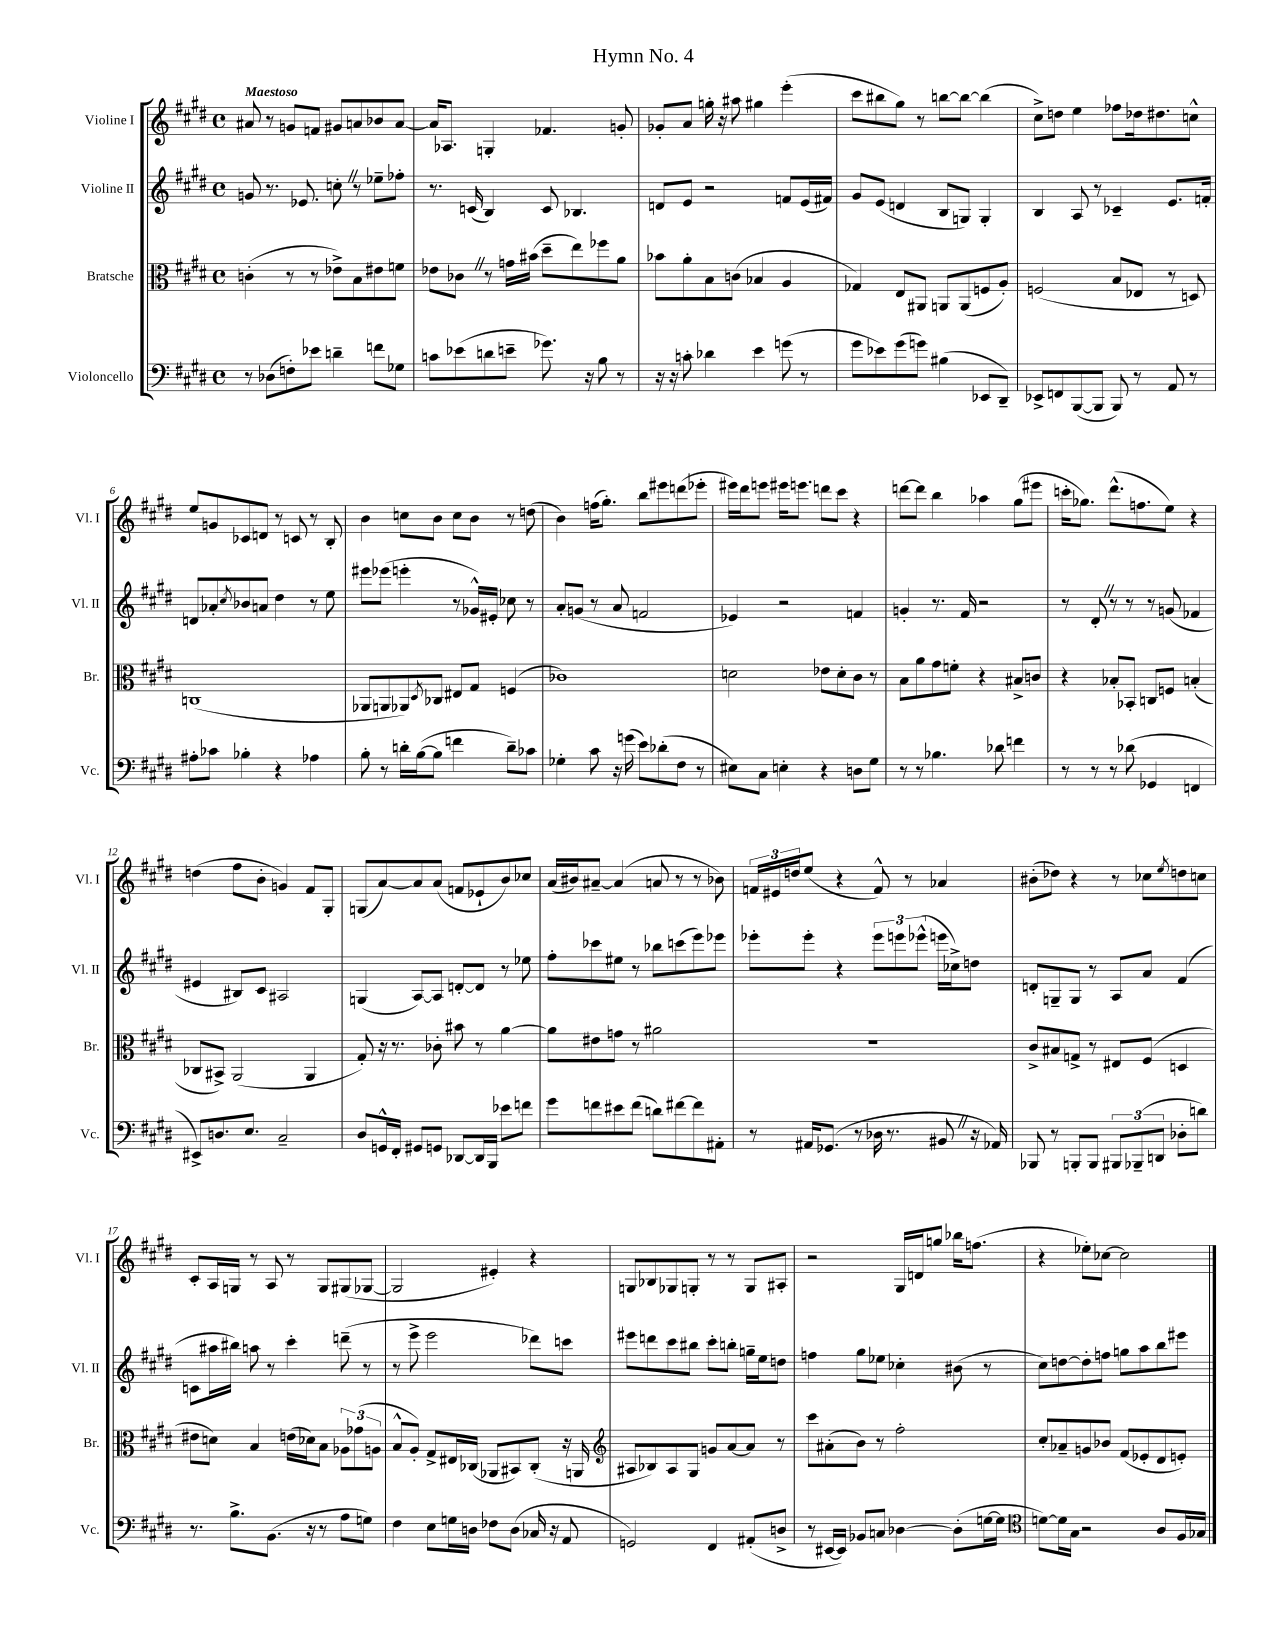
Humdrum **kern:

**kern	**kern	**kern	**kern
*part4	*part3	*part2	*part1
*staff4	*staff3	*staff2	*staff1
*I"Violoncello	*I"Bratsche	*I"Violine II	*I"Violine I
*I'Vc.	*I'Br.	*I'Vl. II	*I'Vl. I
*clefF4	*clefC3	*clefG2	*clefG2
*k[f#c#g#d#]	*k[f#c#g#d#]	*k[f#c#g#d#]	*k[f#c#g#d#]
*M4/4	*M4/4	*M4/4	*M4/4
*met(c)	*met(c)	*met(c)	*met(c)
=1	=1	=1	=1
!	!	!	!LO:TX:a:B:t=Maestoso
8r	(4cn'\	8gn/	8a#X/
(8D-X\L	.	8.r	8r
8Fn'\)	8r	.	8gn/L
.	.	8.e-X/	.
8e-X\J	8r	.	8fn/J
4dn~\	8e-X^\L)	8ccn'Z\	8g#X/L
.	8B\	8r	8an/
8fn\L	8e#X\	8ee-X~\L	8b-X/
8G-X\J	8fn\J	8ff-X'\J	[8a/J
=2	=2	=2	=2
8cn\L	8e-X\L	8.r	16a/KL]
.	.	.	8.A-X/J
(8e-X\	8c-XZ\J	.	.
.	.	(16cn/	.
8dn\	8r	4B/)	4Gn'/
8en~\J	16gn\LL	.	.
.	(16b#X\JJ	.	.
8.g-X\)	8dd#~\L	8c/	4.f-X/
.	8ee\)	4.B-X/	.
16r	.	.	.
8B\	8ff-X\	.	.
8r	8a\J	.	8gn'/
=3	=3	=3	=3
16r	8b-X\L	8dn/L	8g-X'/L
16r	.	.	.
8cn'\	8a'\	8e/J	8a/J
4d-X\	8B\	2r	16ggn'\
.	.	.	16r
.	(8cn\J	.	8aa#X\
4e\	4B-X/	.	4gg#X\
(8gn\	4A/	8fn/L	(4eee'\
8r	.	(16e/L	.
.	.	16f#X/JJ)	.
=4	=4	=4	=4
8g#\L	4G-X/)	8g#/L	8ccc#\L
8e-X\)	.	(8e/J	8bb#X\
(8g#\	8E/L	4dn/	8gg#\J)
8gn\J)	8AA#X/J	.	8r
(4B#X\	8AAn/L	8B/L	[8bbn\L
.	(8AA/	8Gn/J)	8bb\J_
8EE-X/L	8Fn/	4G'/	(4bb\]
8DD#~/J)	8A'/J)	.	.
=5	=5	=5	=5
8EE-X^/L	(2Fn/	4B/	8cc#^\L)
8FFn/	.	.	8ddn\J
([8BBB/	.	8A/	4ee\
8BBB/J]	.	8r	.
8BBB/)	8B/L	4c-X~/	8ff-X\L
8r	8E-X/J	.	16dd-X\k
.	.	.	8.dd#X\
8AA/	8r	8.e/L	.
8r	8Dn/)	.	8ccn^^\J
.	.	16fn'/Jk	.
!!LO:LB:g=z
=6	=6	=6	=6
8A#X'\L	(1Cn	8dn/L	8ee/L
8c-X\J	.	8a-X'/	8gn/
.	.	8qcc#/	.
4B-X'\	.	8b-X/	8c-X/
.	.	8an/J	8dn/J
4r	.	4dd#\	8r
.	.	.	8cn/
4A-X\	.	8r	8r
.	.	8ee\	8B'/
=7	=7	=7	=7
8B'\	8AA-X/L	8eee#X\L	4b\
8r	8AAn/	(8eee-X\J	.
16dn'\LL	8AA-X/)	4eeen'\	8ccn\L
([16B\J	.	.	.
.	8qD#/	.	.
8B\J]	8C-X/J	.	8b\J
4fn\	8E#X/L	8r	8cc\L
.	8G#/J	16g-X^^/LL)	8b\J
.	.	16e#X'/JJ	.
8d~\L)	(4Fn/	8cc-X\	8r
8c-X\J	.	8r	(8ddn\
=8	=8	=8	=8
4G-X'\	1c-X)	8a'/L	4b\)
.	.	(8gn/J	.
8c#\	.	8r	(16ffn\KL
.	.	.	8.gg#'\J)
16r	.	8a/	.
(16gn\	.	.	.
8e\L)	.	2fn/	8bb\L
(8d-X'\	.	.	8eee#X\
8F#\J	.	.	(8dddn\
8r	.	.	8eee-X'\J
=9	=9	=9	=9
8E#X\L)	2dn\	4e-X/)	16eee#X\LL)
.	.	.	16ddd#\J
8C#\J	.	.	8eeen\J
4En'\	.	2r	16eee#X\KL
.	.	.	8.eeen\J
4r	8e-X\L	.	8dddn\L
.	8d'\	.	8ccc#\J
8Dn\L	8c#\J	4fn/	4r
8G#\J	8r	.	.
=10	=10	=10	=10
8r	8B\L	4gn'/	[8dddn\L
8r	8a\	.	8ddd\J]
4.B-X\	8g#\	8.r	4bb\
.	8fn'\J	.	.
.	.	16f#/	.
.	4r	2r	4aa-X\
8d-X\	.	.	.
4fn\	8B#X^/L	.	(8gg#\L
.	8cn/J	.	8eee#X\J
=11	=11	=11	=11
8r	4r	8r	16cccn'\KL
.	.	.	8.gg-X\J)
8r	.	8d#'Z/	.
8r	8B-X'/L	8r	(8.ddd#^^\L
(8d-X\	8BB-X'/J	8r	.
.	.	.	8.ffn\
4GG-X/	8Cn/L	8r	.
.	8Fn/J	(8gn/	8ee\J)
4FFn/	(4Bn'/	4f-X/	4r
!!LO:LB:g=z
=12	=12	=12	=12
8EE#X^/L)	8C-X/L	4e#X/	(4ddn\
8.Dn/	8BB#X^/J)	.	.
.	(2AA/	8B#X/L)	8ff#\L
8.E/J	.	.	.
.	.	8c#/J	8b'\J
2C#~/	.	2A#X/	4gn/)
.	4AA/	.	8f#/L
.	.	.	8G#'/J
=13	=13	=13	=13
8D#/L	8G#'/)	(4Gn/	(8Gn/L
16GGn^^/L	16r	.	[8a/)
16FF#'/JJ	8.r	.	.
8GG#X/L	.	[8A/L)	8a/]
8GGn/J	8c-X'\	8A/J]	(8a/J
[8DD-X/L	8b#X\	[8dn'/L	8fn/L
16DD-/L]	8r	8d/J]	8e-X`/
16BBB/JJ	.	.	.
8e-X\L	[4a\	8r	8b/)
8fn\J	.	8ee-X\	8cc-X/J
=14	=14	=14	=14
8g#\L	8a\L]	8ff#'\L	(16a/LL
.	.	.	16b#X/J)
8fn\	8e#X\	8ccc-X\	[8a#X~/J
8e#X\	8gn\J	8ee#X\J	(4a#/]
(8f\J	8r	8r	.
8dn\L)	2a#X\	8bb-X\L	8an/
[8f#X\	.	(8cccn\	8r
8f#\]	.	8eee\)	8r
8AA#X'\J	.	8eee-X\J	8b-X\)
=15	=15	=15	=15
8r	1r	8eee-X'\L	24fn/LL
.	.	.	24e#X/
.	.	.	24ddn/J
16AA#X/KL	.	8eee-'\J	(8ee/J
(8.GG-X/J	.	.	.
.	.	4r	4r
8r	.	.	.
16D-X\	.	12eee-\L	8f^^/)
8.r	.	.	.
.	.	12eeen\	.
.	.	.	8r
.	.	(12eee-X^^\J	.
8BB#XZ/	.	16eeen\LL	4a-X/
.	.	16cc-X^\J)	.
16r	.	8ddn\J	.
16AA-X/)	.	.	.
=16	=16	=16	=16
8BBB-X/	8c#^/L	8dn'/L	(8b#X'\L
8r	8B#X/	8Gn~/	8dd-X\J)
8BBBn'/L	8Gn^/J	8G/J	4r
8BBB/J	8r	8r	.
12BBB#X/L	8E#X/L	8A/L	8r
(12BBB-X~/	.	.	.
.	(8F#/J	8a/J	8cc-X\L
12DDn/J	.	.	.
.	.	.	8qee/
8D-X'\L	4Dn/	(4f#/	8ddn\
8dn\J)	.	.	8ccn\J
!!LO:LB:g=z
=17	=17	=17	=17
8.r	8e#X\L	8cn\L	8c#'/L
.	8dn\J)	16aa#X\L	16A/L
8.B^\L	.	16bb#X\JJ)	16Gn/JJ
.	4B/	8aan\	8r
(8.BB\J	.	8r	8A/
.	(16en\LL	4ccc#'\	8r
16r	16d-X\J)	.	.
8r	8B\J	.	8G/L
8A\L	12A-X\L	(8dddn~\	(8G#X/
.	(12g-X\	.	.
8Gn\J)	.	8r	[8G-X/J
.	12An\J	.	.
=18	=18	=18	=18
4F#\	8B^^/L	8r	2G-/]
.	8A'/J)	8eee^\	.
8E\L	8G#^/L	2eee\	.
16Gn\L	16E#X/L	.	.
16Dn\JJ	(16C-X/JJ	.	.
8F-X\L	8AA-X/L	.	4e#X'/)
(8D\J	8BB#X/)	.	.
16C-X/	(8C-'/J	8ddd-X\L)	4r
16r	.	.	.
8AA/	16r	8cccn\J	.
.	16AAn/	.	.
=19	=19	=19	=19
*	*clefG2	*	*
2GGn/)	8A#X/L	8eee#X\L	8Gn/L
.	8B-X/)	8dddn\	8B-X/
.	8A#/	8ccc#\	8G-X/
.	8G#/J	8bb#X\J	8Gn'/J
4FF#/	8gn/L	8ccc#'\L	8r
.	[8a/	8bbn'\J	8r
(8AA#X'/L	8a/J]	16ggn~\LL	8G/L
.	.	16ee\J	.
8Dn^/J	8r	8ddn\J	8A#X'/J
=20	=20	=20	=20
8r	8ccc#\L	4ffn\	2r
[16EE#X/LL	(8a#X'\	.	.
16EE#/JJ])	.	.	.
8BB-X/L	8b\J)	8gg#\L	.
8Cn/J	8r	8ee-X\J	.
[4D-X\	2ff#'\	4cc-X'\	16G#/LL
.	.	.	16dn/J
.	.	.	8ggn/J
(8D-'\L]	.	(8b#X\	16bb-X\KL
.	.	.	(8.ffn\J
[16Gn\L	.	8r	.
16G\JJ]	.	.	.
=21	=21	=21	=21
*clefC4	*	*	*
[8dn\L)	8cc#'/L	8cc#\L)	4r
16d\L]	8a-X~/	[8ddn\	.
16G#\JJ	.	.	.
2r	8gn/	8dd'\]	8ee-X'\L)
.	8b-X/J	8ffn\J	[8cc-X\J
.	(8f#/L	8ggn\L	2cc-\]
.	8e-X'/	8aa\	.
8A/L	8d#/	8bb\	.
16F#/L	8en'/J)	8eee#X\J	.
16G-X/JJ	.	.	.
==	==	==	==
*-	*-	*-	*-
